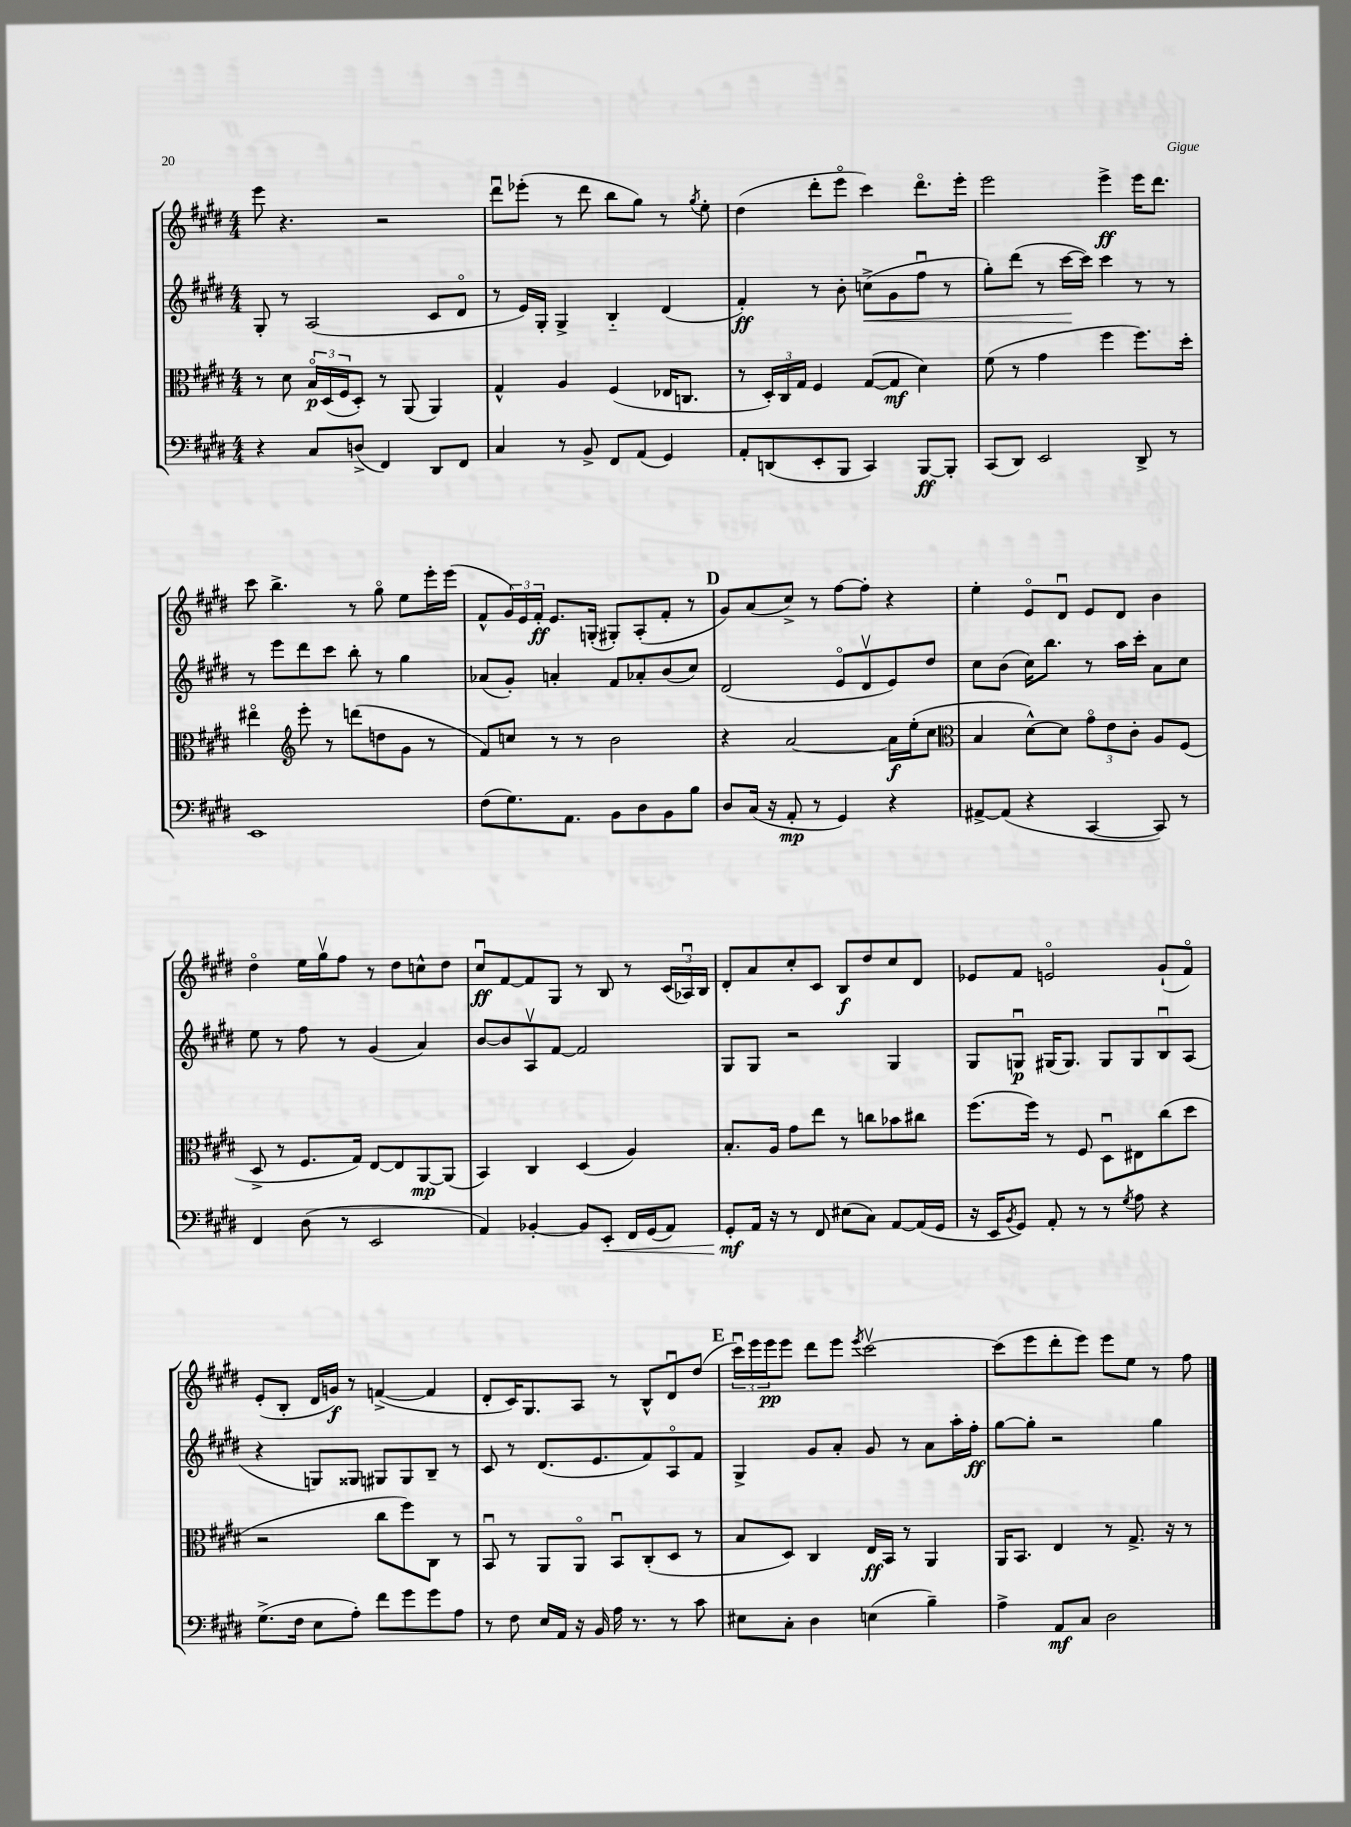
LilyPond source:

<<
\new StaffGroup <<
\new Staff = "s0" {
    \clef treble \key e \major \numericTimeSignature \time 4/4
    e'''8 r4. r2 |
    dis'''8\downbow ees'''8-.( r8 dis'''8 b''8 gis''8) r8 \acciaccatura { gis''8 } e''8-. |
    dis''4( dis'''8-. e'''8\flageolet cis'''4) dis'''8.\flageolet e'''16-. |
    e'''2 e'''4->\ff e'''16 dis'''8. |
    cis'''8 b''4.-> r8 gis''8\flageolet e''8 e'''16-. e'''16( |
    fis'8-^ \tuplet 3/2 { gis'16) e'16 fis'16-.\ff } e'8. g16-.( gis8-.) a8-.( fis'8-. r8 |
    \mark \markup { \bold "D" } gis'8) a'8( cis''8->) r8 fis''8~ fis''8-. r4 |
    e''4-. e'8\flageolet dis'8\downbow e'8 dis'8 b'4 |
    dis''4\flageolet e''16 gis''16\upbow fis''8 r8 dis''8 c''8-^ dis''8 |
    cis''8\downbow\ff fis'8~ fis'8 gis8 r8 b8 r8 \tuplet 3/2 { cis'16( aes16\downbow) b16 } |
    dis'8-. a'8 cis''8-. cis'8 b8\f dis''8 cis''8 dis'8 |
    ees'8 fis'8 e'2\flageolet gis'8-!( fis'8\flageolet) |
    e'8-.( b8-. dis'16 g'16\f) r8 f'4~->( f'4 |
    dis'8-. cis'16) gis8. a8 r8 b8-^ dis'8\downbow dis''8( |
    \mark \markup { \bold "E" } \tuplet 3/2 { cis'''16\downbow) e'''16 e'''16\pp } e'''8 dis'''8 e'''8 \acciaccatura { e'''8 } cis'''2~\upbow |
    cis'''8( e'''8 dis'''8-. e'''8) e'''8 e''8 r8 fis''8 \bar "|." |
}
\new Staff = "s1" {
    \clef treble \key e \major \numericTimeSignature \time 4/4
    gis8-. r8 a2( cis'8 dis'8\flageolet |
    r8 e'16) gis16-. gis4-> b4-_ dis'4( |
    fis'4-.\ff) r8 b'8-. c''8->\<( gis'8 fis''8\downbow r8 |
    gis''8-.) dis'''8( r8 cis'''16~\! cis'''16) cis'''4 r8 r8 |
    r8 e'''8 dis'''8 cis'''8 b''8-. r8 gis''4 |
    aes'8( gis'8-.) a'4-. fis'8 aes'8-. b'8( cis''8) |
    \mark \markup { \bold "D" } dis'2( e'8\flageolet dis'8\upbow e'8) dis''8 |
    cis''8 b'8( cis''16) b''8. r8 a''16 cis'''16-. a'8 cis''8 |
    e''8 r8 fis''8 r8 gis'4( a'4) |
    b'8~ b'8 a8\upbow fis'8~ fis'2 |
    gis8 gis8 r2 gis4 |
    gis8 g8\downbow\p gis16( gis8.) gis8 gis8 b8\downbow a8( |
    r4 g8) gisis8 gis8 gis8 b8-- r8 |
    cis'8 r8 dis'8.( e'8. fis'8) a8\flageolet fis'8 |
    \mark \markup { \bold "E" } gis4-> gis'8 a'8-. gis'8 r8 a'8 a''16-. fis''16-.\ff |
    gis''8~ gis''8-. r2 gis''4 \bar "|." |
}
\new Staff = "s2" {
    \clef alto \key e \major \numericTimeSignature \time 4/4
    r8 dis'8 \tuplet 3/2 { b16\flageolet\p dis16( fis16 } dis8-.) r8 a,8( a,4) |
    gis4-^ a4 fis4( ees16 c8. |
    r8 \tuplet 3/2 { dis16-.) cis16 gis16 } fis4 gis8~( gis8\mf dis'4) |
    fis'8( r8 gis'4 fis''4 fis''8.) dis''16-. |
    eis''4\flageolet \clef treble e'''8-. r8 d'''8( d''8 gis'8 r8 |
    fis'8) c''8 r8 r8 b'2 |
    \mark \markup { \bold "D" } r4 a'2~ a'16\f e''16-.( cis''8 |
    \clef alto b4 dis'8~-^) dis'8 \tuplet 3/2 { gis'8\flageolet e'8 cis'8-. } a8 fis8( |
    dis8-> r8 fis8. gis16) e8~ e8 a,8~\mp a,8( |
    b,4) cis4 dis4( a4) |
    b8.-. a16 gis'8 e''8 r8 c''8 bes'8 cis''8 |
    fis''8.( fis''16) r8 fis8 dis8\downbow eis8 cis''8( dis''8 |
    r2 cis''8 fis''8) cis8 r8 |
    b,8\downbow r8 a,8 a,8\flageolet b,8\downbow cis8-.( dis8 r8 |
    \mark \markup { \bold "E" } b8 dis8) cis4 e16\ff b,16 r8 a,4 |
    a,16 b,8. e4 r8 gis8.-> r16 r8 \bar "|." |
}
\new Staff = "s3" {
    \clef bass \key e \major \numericTimeSignature \time 4/4
    r4 cis8 d8->( fis,4) dis,8 fis,8 |
    cis4 r8 b,8-> fis,8 a,8( gis,4) |
    a,8-. d,8( e,8-. b,,8 cis,4) b,,8~\ff b,,8-. |
    cis,8( dis,8) e,2 dis,8-> r8 |
    e,1 |
    fis8( gis8.) a,8. b,8 dis8 b,8 b8 |
    \mark \markup { \bold "D" } dis8 cis16( r16 a,8-.\mp r8 gis,4) r4 |
    ais,8~-> ais,8( r4 cis,4~ cis,8) r8 |
    fis,4 dis8( r8 e,2 |
    a,4) bes,4~-. bes,8 e,8-.\< fis,16 gis,16( a,8) |
    gis,8-.\mf\! a,16 r16 r8 fis,8 eis8( cis8) a,8~ a,16( gis,16 |
    r16 e,16 \acciaccatura { b,8 } gis,8) a,8-. r8 r8 \acciaccatura { gis8 } a8 r4 |
    gis8.->( fis16 e8 a8-.) fis'8 gis'8 gis'8 a8 |
    r8 fis8 e16 a,16 r16 b,16 a16 r8. r8 cis'8 |
    \mark \markup { \bold "E" } eis8 cis8-. dis4 e4( b4--) |
    a4-> a,8\mf cis8 dis2 \bar "|." |
}
>>
>>
\layout { \context { \Score \remove "Bar_number_engraver" } }
